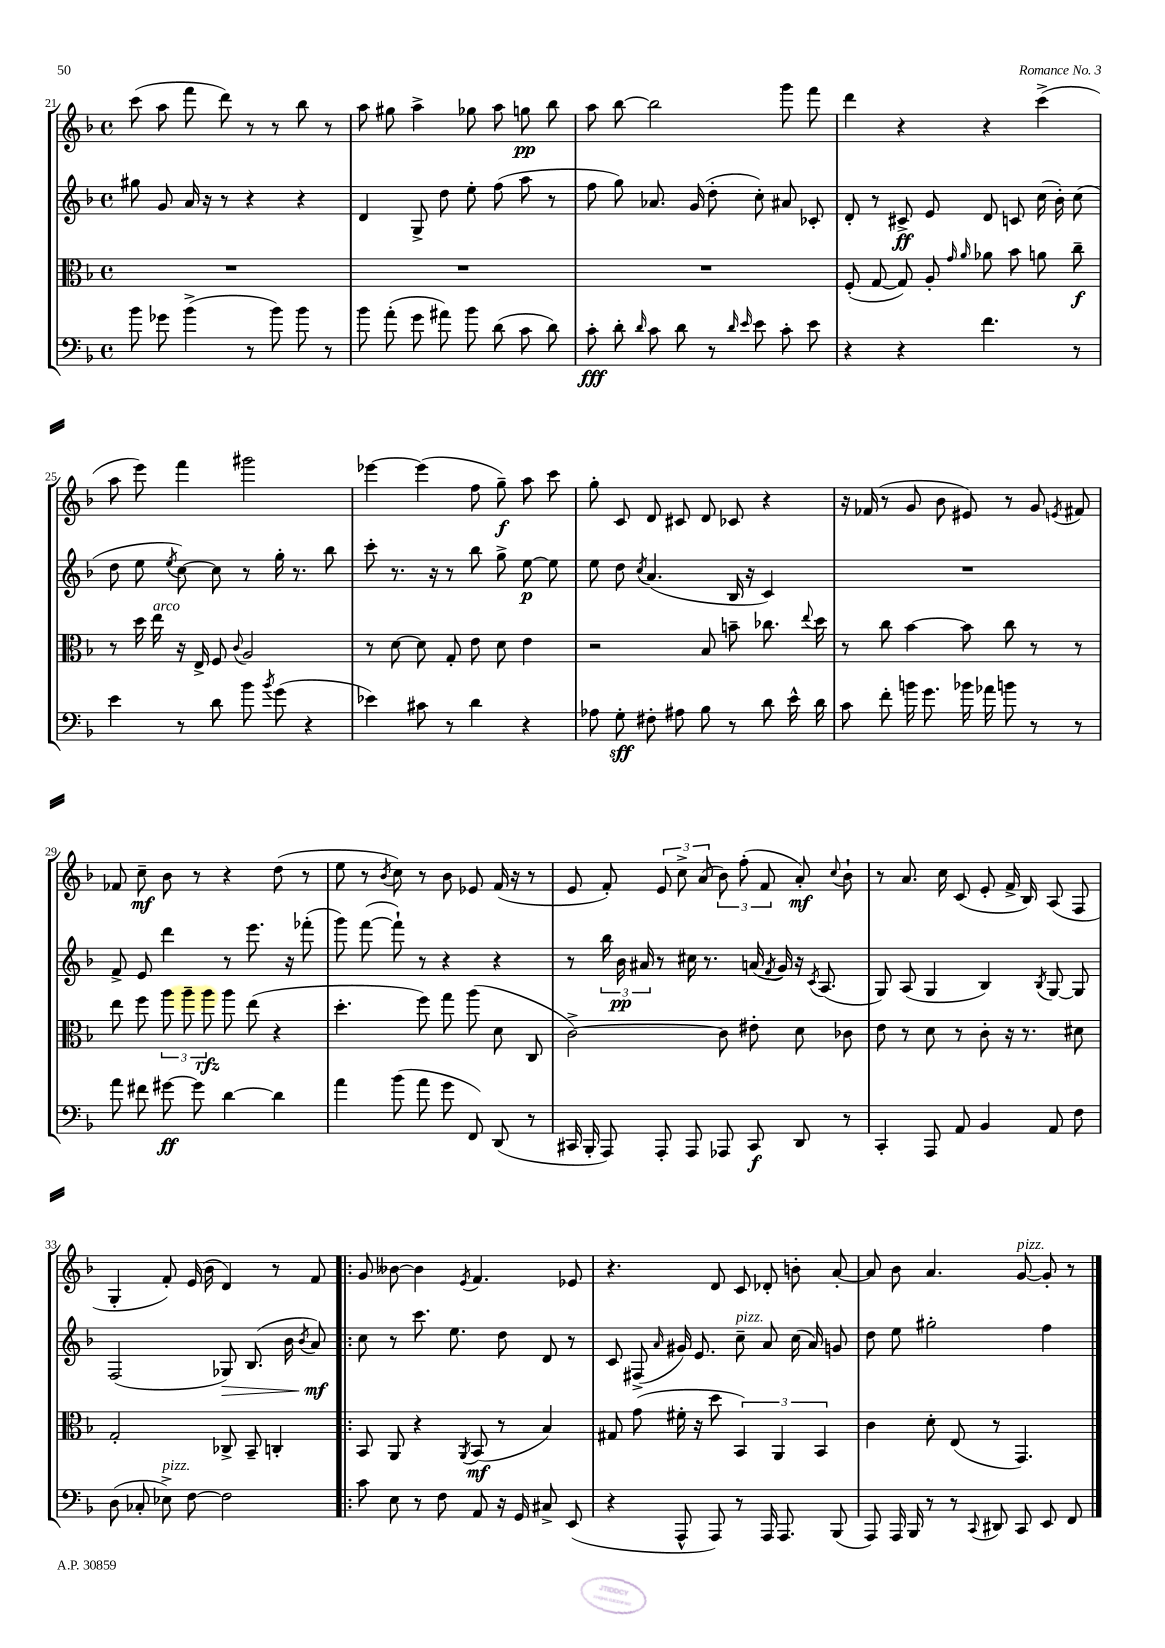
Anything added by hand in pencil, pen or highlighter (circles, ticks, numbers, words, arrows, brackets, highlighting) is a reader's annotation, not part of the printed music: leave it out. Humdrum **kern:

**kern	**kern	**kern	**kern
*staff4	*staff3	*staff2	*staff1
*clefF4	*clefC3	*clefG2	*clefG2
*k[b-]	*k[b-]	*k[b-]	*k[b-]
*M4/4	*M4/4	*M4/4	*M4/4
*met(c)	*met(c)	*met(c)	*met(c)
8b-\	1r	8gg#\	(8ccc\
8g-\	.	8g/	8aa\
(4b-^\	.	16a/	8fff\
.	.	16r	.
.	.	8r	8ddd\)
8r	.	4r	8r
8b-\)	.	.	8r
8b-\	.	4r	8bb-\
8r	.	.	8r
=	=	=	=
8b-\	1r	4d/	8aa\
(8a'\	.	.	8gg#\
8g\	.	8G^/	4aa^\
8a#\)	.	8dd\	.
8b-\	.	8ee'\	8gg-\
(8d\	.	(8ff\	8aa\
8c\	.	8aa\	8gg\
8d\)	.	8r	8bb-\
=	=	=	=
8c'\	1r	8ff\	8aa\
8d'\	.	8gg\)	[8bb-\
16qqd/	.	.	.
8c\	.	8.a-/	2bb-\]
8d\	.	.	.
.	.	(16g/	.
8r	.	8dd'\	.
16qqd/	.	.	.
16qqe/	.	.	.
8e\	.	8cc'\)	.
8c'\	.	8a#/	8ggg\
8e\	.	8c-'/	8fff\
=	=	=	=
4r	(8F'/	8d'/	4ddd\
.	[8G/	8r	.
4r	8G/])	8c#^/	4r
.	8A'/	8e/	.
.	16qqg/	.	.
.	16qqa/	.	.
4.f\	8a-\	8d/	4r
.	8b-\	8c/	.
.	8a\	(16cc\	(4ccc^\
.	.	16b-'\)	.
8r	8cc~\	(8cc\	.
=	=	=	=
4e\	8r	8dd\	8aa\
.	16dd\	8ee\	8eee\)
.	16ee\	.	.
.	.	8qee/	.
8r	16r	[8cc\)	4fff\
.	16E^/	.	.
8d\	8F/	8cc\]	.
.	8qqc/	.	.
8b-\	2A/	8r	2ggg#\
8qb-/	.	.	.
(8g\	.	16gg'\	.
.	.	8.r	.
4r	.	.	.
.	.	8bb-\	.
=	=	=	=
4e-\)	8r	8ccc'\	[4eee-\
.	[8d\	8.r	.
8c#\	8d\]	.	(4eee-\]
.	.	16r	.
8r	8G'/	8r	.
4d\	8e\	8bb-\	8ff\
.	8d\	8gg^\	8gg~\)
4r	4e\	[8ee\	8aa\
.	.	8ee\]	8ccc\
=	=	=	=
8A-\	2r	8ee\	8gg'\
8G'\	.	8dd\	8c/
.	.	8qcc/	.
8F#'\	.	(4.a/	8d/
8A#\	.	.	8c#/
8B-\	8B-/	.	8d/
8r	8b~\	16B-/	8c-/
.	.	16r	.
8d\	8.cc-\	4c/)	4r
16e^^\	.	.	.
.	8qqee/	.	.
16d\	16dd\	.	.
=	=	=	=
8c\	8r	1r	16r
.	.	.	(16f-/
8f'\	8cc\	.	8r
16b\	[4b-\	.	8g/
8.g\	.	.	.
.	.	.	8b-\
16b-\	8b-\]	.	8e#/)
16a-\	.	.	.
8b\	8cc\	.	8r
8r	8r	.	8g/
.	.	.	8qe/
8r	8r	.	8f#/
=	=	=	=
8a\	8ee\	8f^/	8f-/
8f#\	8ff\	8e/	8cc~\
[8g#\	12aa\	4ddd\	8b-\
.	12aa~\	.	.
8g#\]	.	.	8r
.	12aa\	.	.
[4d\	8aa\	8r	4r
.	(8ee\	8.eee\	.
4d\]	4r	.	(8dd\
.	.	16r	.
.	.	(8fff-'\	8r
=	=	=	=
4a\	4.dd'\	8ggg\)	8ee\
.	.	([8fff\	8r
.	.	.	8qb-/
(8b-\	.	8fff`\])	8cc\)
8a\	8ff\)	8r	8r
8g\	8gg\	4r	8b-\
8FF/)	(8aa\	.	8e-/
(8DD/	8d\	4r	(16f/
.	.	.	16r
8r	8C/	.	8r
=	=	=	=
16CC#/	[2c^\)	8r	8e/
16BBB-'/	.	.	.
8AAA/)	.	24bb-\	8f'/)
.	.	24b-\	.
.	.	24a#/	.
8AAA'/	.	8r	12e/
.	.	.	12cc^\
8AAA/	.	16cc#\	.
.	.	.	(12a/
.	.	8.r	.
8AAA-/	8c\]	.	12b-\)
.	.	.	(12ff'\
8CC#/	8e#'\	(16a/	.
.	.	.	12f/
.	.	8qf/	.
.	.	16g/)	.
8DD/	8d\	16r	8a'/)
.	.	8qc/	.
.	.	(8.A/	.
.	.	.	8qqcc/
8r	8c-\	.	8b-`\
=	=	=	=
4CC'/	8e\	8G/)	8r
.	8r	(8A/	8.a/
8AAA/	8d\	4G/	.
.	.	.	16cc\
8AA/	8r	.	(8c/
4BB-/	8c'\	4B-/)	8e'/
.	16r	.	16f^/
.	8.r	.	16B-/)
.	.	8qB-/	.
8AA/	.	[8G/	(8A/
8F\	8d#\	8G/]	8F/
=	=	=	=
(8D\	2G'/	(2F/	4G'/
8C-'/	.	.	.
8E-^\)	.	.	8f'/)
[8F\	.	.	(16e/
.	.	.	16b-\
2F\]	8C-^/	8G-/)	4d/)
.	8BB-~/	(8.B-/	.
.	4C'/	.	8r
.	.	16b-\	.
.	.	8qb-/	.
.	.	8a/)	8f/
=!|:	=!|:	=!|:	=!|:
8c\	8BB-/	8cc\	8g/
8E\	8AA/	8r	[8b--\
8r	4r	8.ccc\	4b--\]
8F\	.	.	.
.	.	8.ee\	.
.	8qAA/	.	8qe/
8AA/	(8BB-/	.	4.f/
16r	8r	8dd\	.
16GG/	.	.	.
8C#^/	4B-/)	8d/	.
(8EE/	.	8r	8e-/
=	=	=	=
4r	8G#/	8c/	4.r
.	(8g\	(8F#^/	.
.	.	16qqa/	.
8AAA^^/	16f#'\	16g#/)	.
.	16r	8.e/	.
8AAA/)	8dd\	.	8d/
8r	6BB-/)	8cc~\	8c/
16AAA/	.	8a/	8d-'/
.	6AA/	.	.
8.AAA/	.	.	.
.	.	(16cc\	8b'\
.	.	16a/)	.
.	6BB-/	.	.
(8BBB-/	.	8g/	[8a'/
=	=	=	=
8AAA/)	4c\	8dd\	8a/]
16AAA/	.	8ee\	8b-\
16BBB-/	.	.	.
8r	8d'\	2gg#'\	4.a/
8r	(8E/	.	.
8qqCC/	.	.	.
8DD#/	8r	.	.
8CC/	4.GG/)	.	[8g/
8EE/	.	4ff\	8g'/]
8FF/	.	.	8r
==	==	==	==
*-	*-	*-	*-
